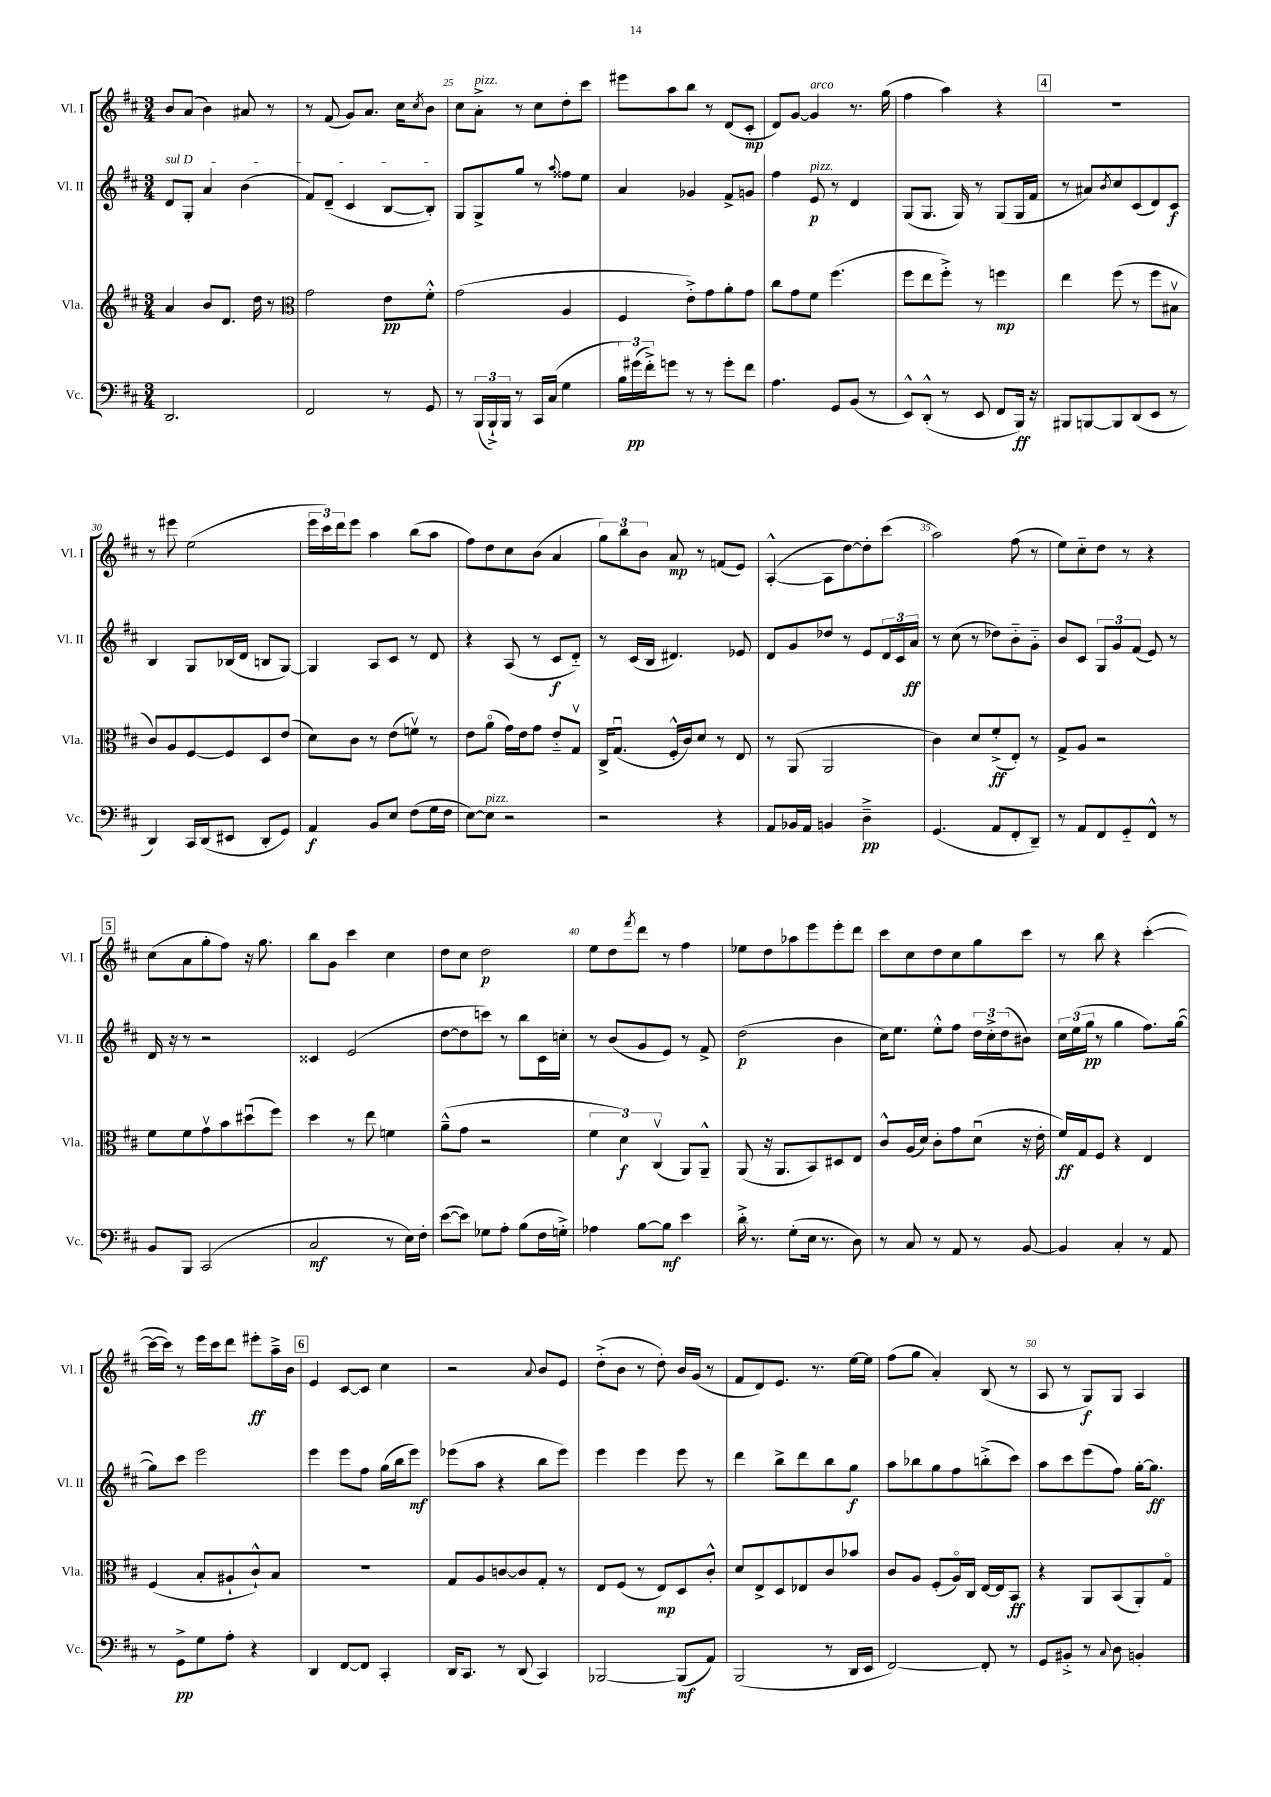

**kern	**kern	**kern	**kern
*staff4	*staff3	*staff2	*staff1
*clefF4	*clefG2	*clefG2	*clefG2
*k[f#c#]	*k[f#c#]	*k[f#c#]	*k[f#c#]
*M3/4	*M3/4	*M3/4	*M3/4
2.DD	4a	8d	8b
.	.	8G'	(8a
.	8b	4a	4b)
.	8.d	.	.
.	.	(4b	8a#
.	16dd	.	.
.	8r	.	8r
=	=	=	=
*	*clefC3	*	*
2FF#	2g	8f#)	8r
.	.	(8d~	(8f#
.	.	4c#	8g)
.	.	.	8.a
8r	8e	[8B	.
.	.	.	16cc#
.	.	.	8qcc#
8GG	8f#'^^	8B'])	8b
=	=	=	=
8r	(2g	8G	8cc#
(24BBB	.	8G^	8a'^
24BBB`^)	.	.	.
24BBB	.	.	.
8r	.	8gg	8r
16CC#	.	8r	8cc#
(16C#	.	.	.
.	.	8qqaa	.
4G	4A	8ff##	8dd'
.	.	8ee	8ccc#
=	=	=	=
24B)	4F#	4a	8eee#
(24g#	.	.	.
24f#'^)	.	.	.
8g	.	.	8aa
8r	8e'^)	4g-	8bb
8r	8g	.	8r
8g'	8a'	8f#^	(8d
8f#	8g	8g	8c#'
=	=	=	=
4.A	8cc#	4ff#	8d)
.	8g	.	[8g
.	8f#	8e	4g]
8GG	(4.ff#	8r	.
(8BB	.	4d	8.r
8r	.	.	.
.	.	.	(16gg
=	=	=	=
8EE^^)	8ff#	(8G	4ff#
(8DD'^^	8ee	8.G	.
8r	8ff#'^)	.	4aa)
.	.	16G)	.
8EE	8r	8r	.
8FF#	4ff	(8G	4r
16BBB)	.	16G	.
16r	.	16f#	.
=	=	=	=
8BBB#	4ee	8r	2.r
[8BBB	.	8a#)	.
.	.	8qb	.
8BBB]	(8ff#	8cc#	.
(8DD	8r	(8c#	.
8EE	8ff#	8d)	.
8r	8B#v	8c#	.
=	=	=	=
4DD)	8c#)	4B	8r
.	8A	.	8eee#
16CC#	[8F#	8G	(2ee
(16DD	.	.	.
8EE#	8F#]	(16B-	.
.	.	16d	.
8DD'	8D	8B	.
8GG)	(8e	[8G)	.
=	=	=	=
4AA	8d)	4G]	24eee
.	.	.	24ccc#)
.	.	.	24ddd
.	8c#	.	8eee
8BB	8r	8A	4aa
8E	(8e	8c#	.
(8F#	8fv)	8r	(8bb
16G	8r	8d	8aa
16F#	.	.	.
=	=	=	=
[8E)	8e	4r	8ff#)
8E]	(8ao	.	8dd
2r	16g)	(8A	8cc#
.	16e	.	.
.	8g	8r	(8b
.	8e'~	8c#	4a
.	8Gv	8d'~)	.
=	=	=	=
2r	16C#^	8r	12gg)
.	(8.Gu	.	.
.	.	.	12bb
.	.	(16c#	.
.	.	.	12b
.	.	16B	.
.	16F#'^^	4.d#)	8a
.	16c#)	.	.
.	8d	.	8r
4r	8r	.	(8f
.	8E	8e-	8e)
=	=	=	=
8AA	8r	8d	([4A'^^
16BB-	(8AA	8g	.
16AA	.	.	.
4BB	2AA	8dd-	8A]
.	.	8r	[8dd)
4D~^	.	8e	8dd']
.	.	24d	(8ccc#
.	.	24c#	.
.	.	24a	.
=	=	=	=
(4.GG	4c#)	8r	2aa)
.	.	(8cc#	.
.	8d	8r	.
8AA	(8f#'^	8dd-)	.
8FF#'	8E')	8b'~	(8ff#
8DD~)	8r	8g'~	8r
=	=	=	=
8r	8G^	8b	8ee)
8AA	8A	8c#	8cc#'~
8FF#	2r	12G	8dd
.	.	12g	.
8GG'~	.	.	8r
.	.	(12f#	.
8FF#^^	.	8e)	4r
8r	.	8r	.
=	=	=	=
8BB	8f#	16d	(8cc#
.	.	16r	.
8BBB	8f#	8r	8a
(2CC#	8gv	2r	8gg'
.	8b	.	8ff#)
.	(8dd#u	.	16r
.	.	.	8.gg
.	8ff#)	.	.
=	=	=	=
2C#	4dd	4c##	8bb
.	.	.	8g
.	8r	(2e	4ccc#
.	8ee	.	.
8r	4f	.	4cc#
16E)	.	.	.
16F#'	.	.	.
=	=	=	=
([8e	(8a~^^	[8dd	8dd
8e])	8g	8dd]	8cc#
8G-	2r	8ccc)	2dd
8A'	.	8r	.
(8B	.	8bb	.
16F#	.	16c#	.
16G'^)	.	16cc'	.
=	=	=	=
4A-	6f#	8r	8ee
.	.	(8b	8dd
.	6d)	.	.
.	.	.	8qfff#
[8B	.	8g	8ddd
.	(6C#v	.	.
8B]	.	8e)	8r
4e	8AA)	8r	4ff#
.	8AA~^^	8f#^	.
=	=	=	=
16d'^	(8AA	(2dd	8ee-
8.r	.	.	.
.	16r	.	8dd
.	8.AA	.	.
(8G'	.	.	8aa-
16E	8BB)	.	8eee
8.r	.	.	.
.	8D#	4b	8eee'
8D)	8E	.	8ddd
=	=	=	=
8r	8c#^^	16cc#)	8ccc#
.	.	8.ee	.
8C#	(16A	.	8cc#
.	16d)	.	.
8r	8c#'	8ee'^^	8dd
8AA	8g	8ff#	8cc#
8r	(8du	24dd	8gg
.	.	24cc#'^	.
.	.	(24dd	.
[8BB	16r	8b#)	8ccc#
.	16e'	.	.
=	=	=	=
4BB]	16f#)	24cc#	8r
.	.	(24ee	.
.	16G	.	.
.	.	24gg	.
.	8F#	8r	8bb
4C#'	4r	4gg	4r
8r	4E	8.ff#)	([4ccc#'
8AA	.	.	.
.	.	([16gg	.
=	=	=	=
8r	(4F#	8gg])	16ccc#_
.	.	.	16ccc#])
8GG^	.	8ccc#	8r
8G	8B'	2eee	16eee
.	.	.	16ccc#
8A'	8A#`	.	8ddd
4r	8c#`^^)	.	8eee#'
.	8B	.	16aa~^
.	.	.	16b
=	=	=	=
4DD	2.r	4eee	4e
[8FF#	.	8eee	[8c#
8FF#]	.	8ff#	8c#]
4CC#'	.	(16gg	4cc#
.	.	16bb	.
.	.	8eee)	.
=	=	=	=
16DD	8G	(8eee-	2r
8.CC#	.	.	.
.	8A	8aa	.
8r	[8c	4r	.
(8DD	8c]	.	.
.	.	.	8qqa
4CC#)	8G'	8bb	8b
.	8r	8eee-)	8e
=	=	=	=
[2BBB-	8E	4eee	(8dd'^
.	(8F#	.	8b
.	8r	4eee	8r
.	8E)	.	8dd')
(8BBB-]	8D	8eee	16b
.	.	.	(16g
8AA)	8c#'^^	8r	8r
=	=	=	=
(2BBB	8d	4ddd	8f#
.	8E^	.	8d)
.	8D	8bb^	8.e
.	8E-	8ddd	.
.	.	.	8.r
8r	8c#	8bb	.
16DD	8b-	8gg	[16ee
16EE	.	.	16ee]
=	=	=	=
[2FF#)	8c#	8aa	(8ff#
.	8A	8bb-	8gg
.	(8F#'	8gg	4a')
.	16Ao)	8ff#	.
.	16C#	.	.
8FF#']	[16E	(8bb'^	(8B
.	16E]	.	.
8r	8BB	8ccc#)	8r
=	=	=	=
8GG	4r	8aa	8A
8BB#'^	.	8ccc#	8r
8r	8AA	(8eee	8G)
8qqC#	.	.	.
8D	(8BB	8ff#)	8G
4BB'	8AA')	[16gg'	4A
.	.	8.gg]	.
.	8Go	.	.
==	==	==	==
*-	*-	*-	*-
